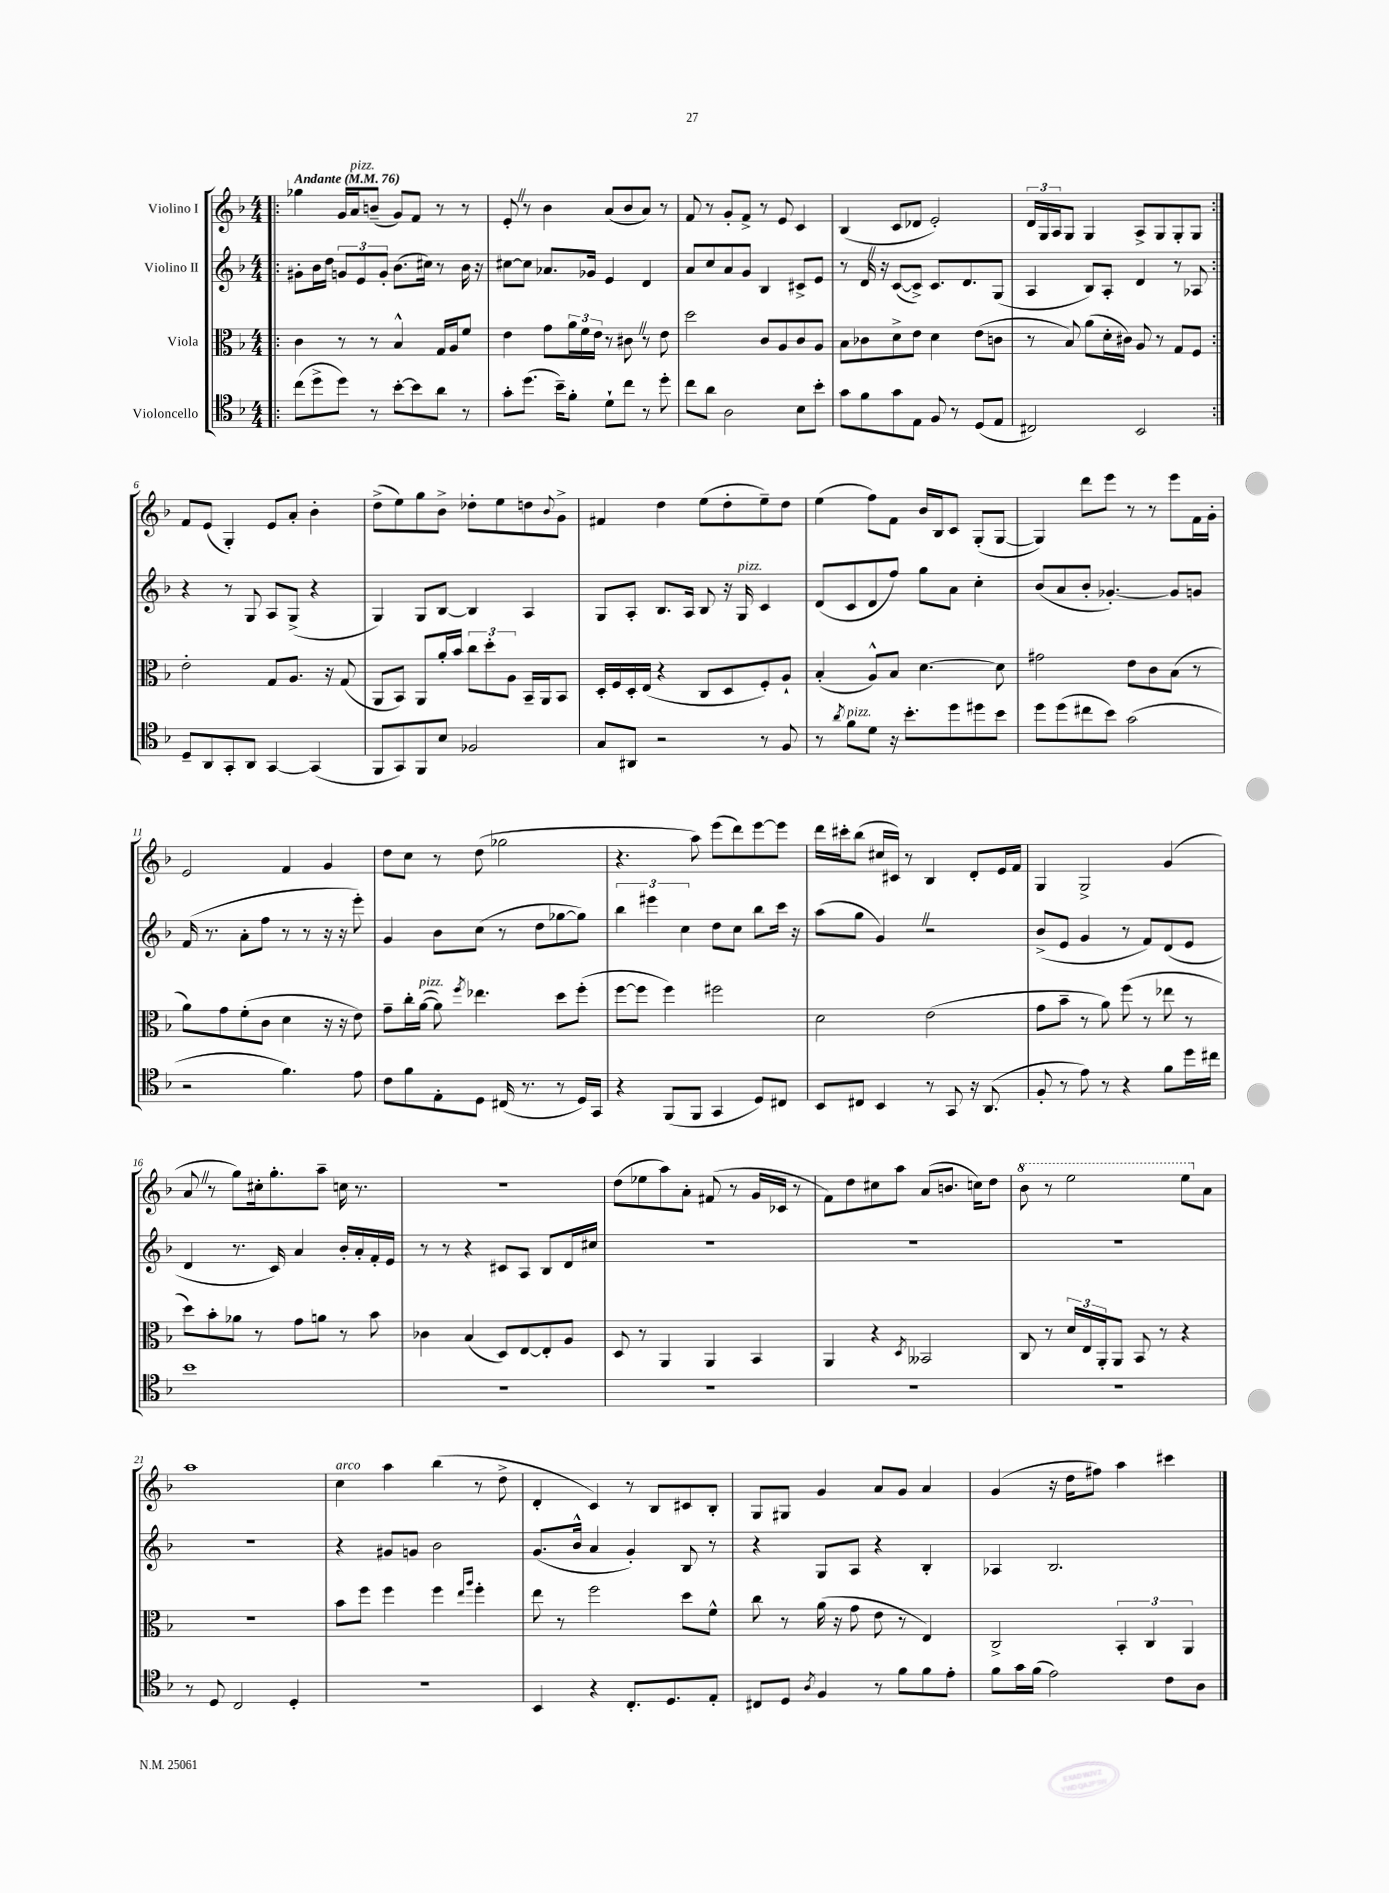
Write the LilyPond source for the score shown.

<<
\new StaffGroup <<
\new Staff = "s0" \with { instrumentName = "Violino I" } {
    \clef treble \key f \major \numericTimeSignature \time 4/4 \tempo "Andante" 4 = 76
    \repeat volta 2 { \bar ".|:" ges''4 g'16 a'16^\markup { \italic "pizz." } b'8--( g'8) f'8 r8 r8 |
    e'8-. \once \override BreathingSign.text = \markup { \musicglyph "scripts.caesura.straight" } \breathe r8 bes'4 a'8( bes'8 a'8) r8 |
    f'8 r8 g'8-. f'8-> r8 e'8 c'4 |
    bes4( c'8 des'8 e'2-.) |
    \tuplet 3/2 { d'16 g16 a16 } g8 g4 a8-> g8 g8-. g8 | }
    f'8 e'8( g4-.) e'8 a'8-. bes'4-. |
    d''8->( e''8) g''8 bes'8-> des''8-. e''8 d''8 \appoggiatura { bes'8 } g'8-> |
    fis'4 d''4 e''8( d''8-. e''8--) d''8 |
    e''4( f''8) f'8 bes'16 bes16 c'8 g8-.( g8~ |
    g4) d'''8 e'''8 r8 r8 e'''8 f'16 g'16-. |
    e'2 f'4 g'4 |
    d''8 c''8 r8 d''8( ges''2 |
    r4. a''8) e'''8( d'''8) e'''8~ e'''8 |
    d'''16 cis'''16-. bes''8( cis''16 cis'16) r8 bes4 d'8-. e'16 f'16 |
    g4 g2-> g'4( |
    a'8 \once \override BreathingSign.text = \markup { \musicglyph "scripts.caesura.straight" } \breathe r8 g''8) cis''16-. g''8.-. a''8-- c''16 r8. |
    r1 |
    d''8( ees''8 a''8) a'8-. fis'8( r8 g'16 ces'16 r8 |
    f'8) d''8 cis''8 a''8 a'8( b'8. c''16) d''8 |
    \ottava #1 bes''8 r8 e'''2 e'''8 \ottava #0 a'8 |
    a''1 |
    c''4^\markup { \italic "arco" } a''4 bes''4( r8 d''8-> |
    d'4-. c'4) r8 bes8 cis'8 bes8-. |
    g8 gis8 g'4 a'8 g'8 a'4 |
    g'4( r16 d''16 fis''8) a''4 cis'''4 \bar "|." |
}
\new Staff = "s1" \with { instrumentName = "Violino II" } {
    \clef treble \key f \major \numericTimeSignature \time 4/4
    \repeat volta 2 { \bar ".|:" gis'8-. bes'16 d''16 \tuplet 3/2 { g'8 e'8 g'8-. } bes'8.( cis''16) r8 bes'16 r16 |
    cis''8~ cis''8 aes'8. ges'16 e'4 d'4 |
    a'8 c''8 a'8 g'8 bes4 cis'8-> e'8 |
    r8 d'16 \once \override BreathingSign.text = \markup { \musicglyph "scripts.caesura.straight" } \breathe r16 c'8~( c'8->) c'8. d'8. g8( |
    a4 bes8) a8-. d'4 r8 aes8 | }
    r4 r8 g8 a8 g8->( r4 |
    g4) g8 bes8~ bes4 a4 |
    g8 a8-. bes8. a16 bes8 r16 g16^\markup { \italic "pizz." } c'4 |
    d'8( c'8 d'8 f''8) g''8 a'8 c''4-. |
    bes'8( a'8 bes'8-. ges'4.~-.) ges'8 g'8 |
    f'16( r8. a'8-. f''8 r8 r8 r16 r16 e'''8-.) |
    g'4 bes'8 c''8( r8 d''8 ges''8~ ges''8) |
    \tuplet 3/2 { bes''4 eis'''4 c''4 } d''8 c''8 bes''8 c'''16 r16 |
    a''8( g''8 g'4) \once \override BreathingSign.text = \markup { \musicglyph "scripts.caesura.straight" } \breathe r2 |
    bes'8->( e'8 g'4 r8 f'8) d'8( e'8 |
    d'4 r8. c'16) a'4 bes'16-. a'16-. f'16-. e'16 |
    r8 r8 r4 cis'8 a8 bes8 d'16 cis''16 |
    R1 |
    R1 |
    R1 |
    R1 |
    r4 gis'8 g'8 bes'2 |
    g'8.( bes'16-^ a'4 g'4-.) bes8 r8 |
    r4 g8 a8 r4 bes4-. |
    aes4 bes2. \bar "|." |
}
\new Staff = "s2" \with { instrumentName = "Viola" } {
    \clef alto \key f \major \numericTimeSignature \time 4/4
    \repeat volta 2 { \bar ".|:" c'4 r8 r8 bes4-^ g16 a16 f'8 |
    e'4 g'8 \tuplet 3/2 { a'16 f'16 e'16 } r8 cis'8 \once \override BreathingSign.text = \markup { \musicglyph "scripts.caesura.straight" } \breathe r8 e'8 |
    d''2 c'8 a8 c'8 a8 |
    bes8 ces'8 d'8-> e'8 d'4 e'8( c'8 |
    r8 bes8) a'8( d'16-. cis'16) a8 r8 g8 f8 | }
    e'2-. g8 a8. r16 g8( |
    a,8 bes,8) a,8 a'16-. bes'16 \tuplet 3/2 { c''8 d''8-. a8 } bes,16-- a,16 bes,8 |
    d16-. f16 d16-. e16( r4 c8 d8 f8-.) a8-! |
    bes4-.( a8-^) bes8 d'4.~ d'8 |
    gis'2 e'8 c'8 bes8( r8 |
    a'8) g'8 f'8-.( c'8 d'4 r16 r16 e'8) |
    g'8-- c''16-. a'16~^\markup { \italic "pizz." }( a'8) \acciaccatura { f''8 } ees''4. d''8 f''8-.( |
    f''8~ f''8 f''4) fis''2 |
    d'2 e'2( |
    g'8 bes'8-- r8 a'8) f''8( r8 ees''8 r8 |
    d''8) bes'8-. aes'8 r8 g'8 a'8 r8 bes'8 |
    ces'4 bes4( d8) e8~ e8-. a8 |
    d8 r8 a,4 a,4 bes,4 |
    a,4 r4 \acciaccatura { d8 } beses,2 |
    c8 r8 \tuplet 3/2 { d'16 e16 a,16-. } a,8 bes,8 r8 r4 |
    R1 |
    bes'8 f''8 f''4 f''4 \grace { e''16 a''16 } f''4-. |
    e''8 r8 f''2 d''8 f'8-^ |
    c''8 r8 a'16( r16 g'8 e'8 r8 e4) |
    c2-> \tuplet 3/2 { bes,4-. c4 a,4 } \bar "|." |
}
\new Staff = "s3" \with { instrumentName = "Violoncello" } {
    \clef tenor \key f \major \numericTimeSignature \time 4/4
    \repeat volta 2 { \bar ".|:" c''8( d''8-> d''8) r8 bes'8~-. bes'8 a'8 r8 |
    g'8-. d''8.( bes'16--) f'8-. d'8-! c''8 r8 d''8-. |
    c''8 a'8 a2 bes8 bes'8-. |
    g'8 f'8 g'8 e8 f8 r8 d8( e8 |
    cis2) bes,2 | }
    d8-- a,8 g,8-. a,8 g,4~ g,4( |
    f,8 g,8) f,8 bes8 fes2 |
    g8 ais,8 r2 r8 f8 |
    r8 \acciaccatura { a'8 } f'8^\markup { \italic "pizz." } d'8 r16 bes'8.-. d''8 dis''8 bes'8 |
    d''8 d''8( cis''8 bes'8) g'2( |
    r2 f'4.) e'8 |
    c'8 f'8 e8-. d8 cis16( r8. r8 d16) g,16 |
    r4 f,8( f,8 g,4 d8) cis8 |
    bes,8 cis8 bes,4 r8 g,8 r16 a,8.( |
    f8-. r8 e'8) r8 r4 f'8 d''16 cis''16 |
    bes'1 |
    R1 |
    R1 |
    R1 |
    R1 |
    r8 d8 c2 d4-. |
    R1 |
    bes,4 r4 c8.-. d8. e8-. |
    cis8 d8 \acciaccatura { a8 } f4 r8 f'8 f'8 e'8-. |
    f'8 g'16 f'16( e'2) c'8 a8 \bar "|." |
}
>>
>>
